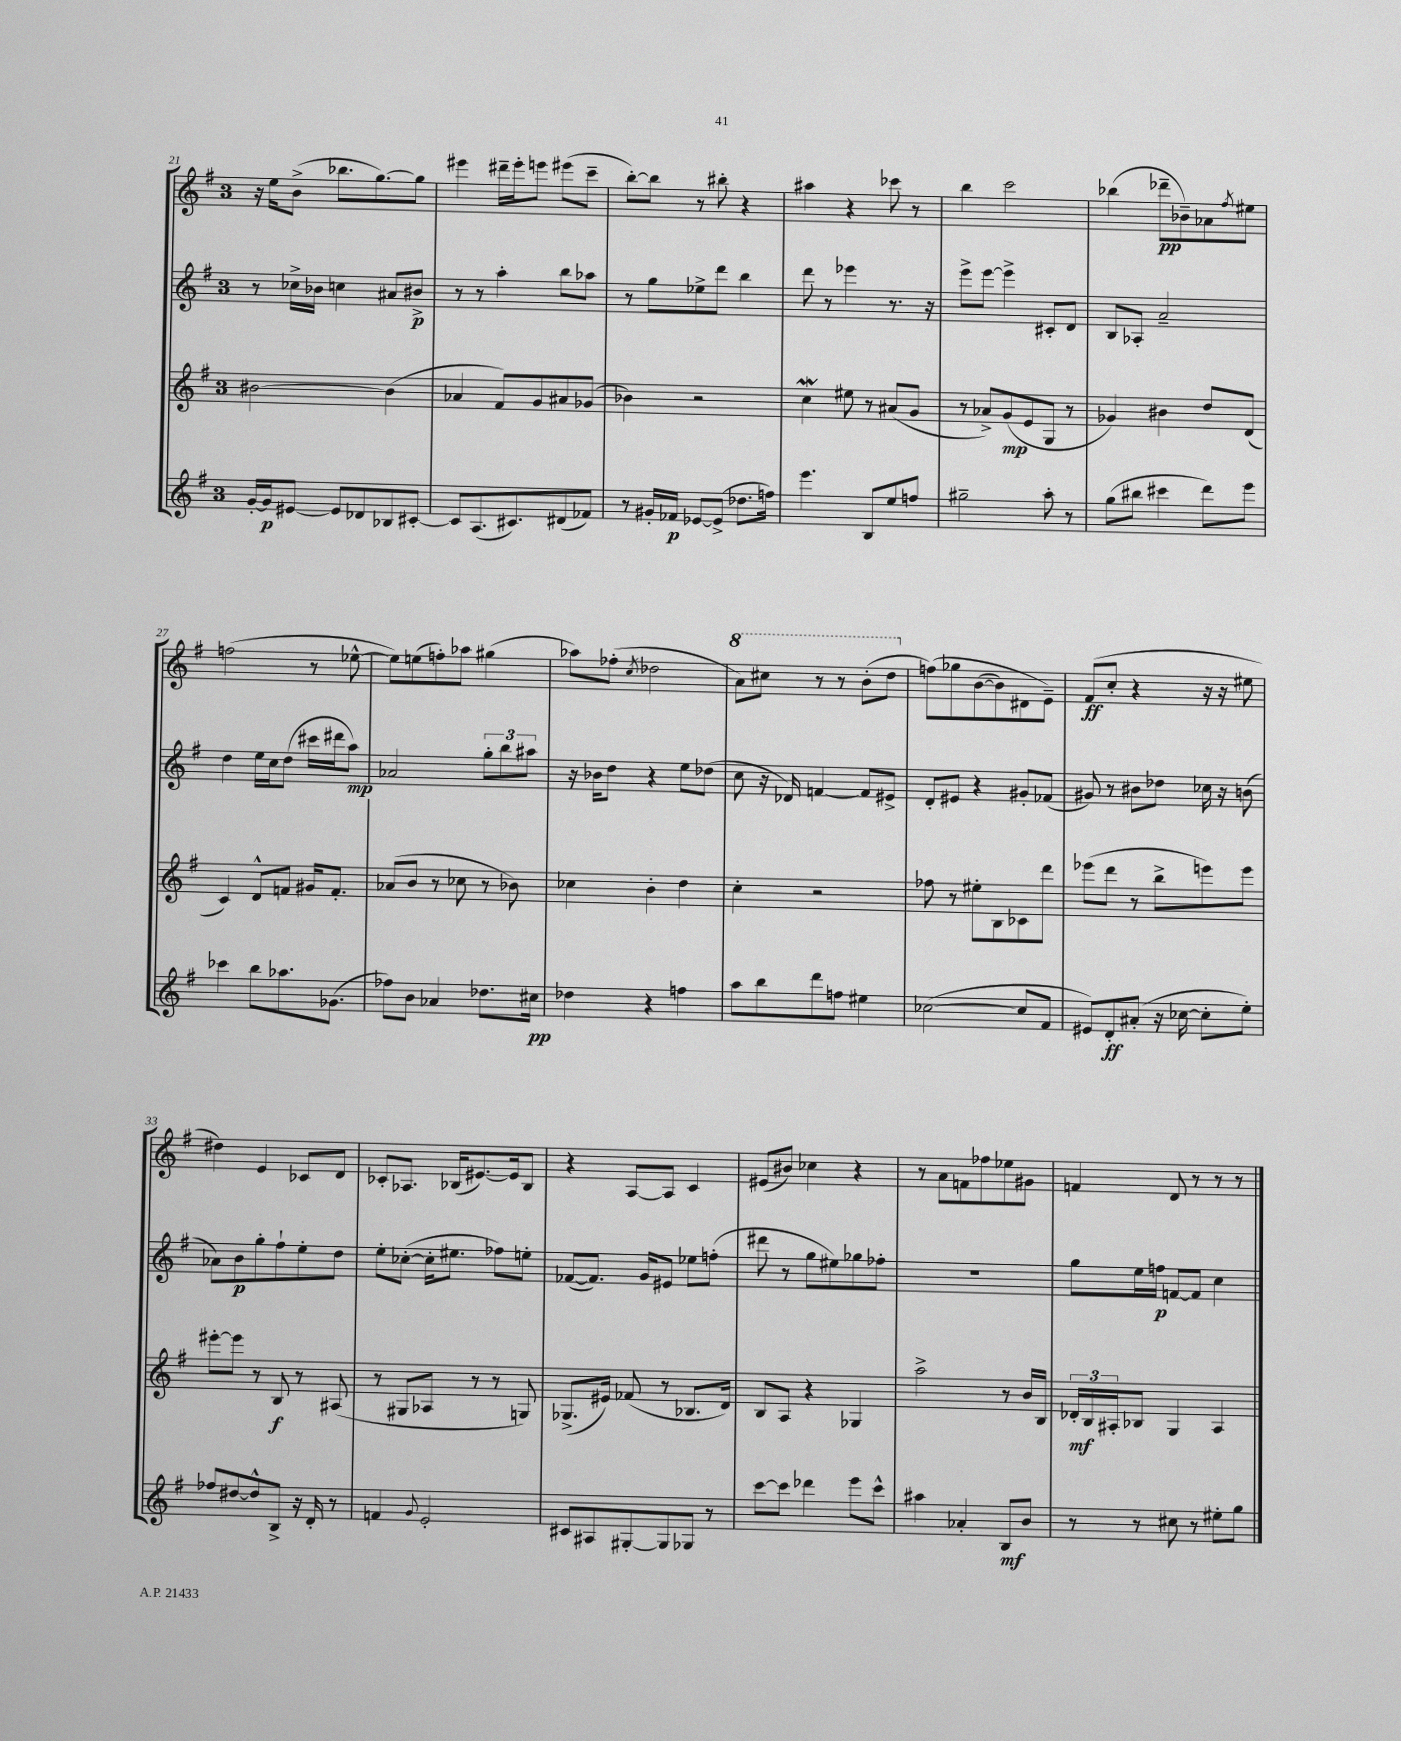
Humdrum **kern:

**kern	**kern	**kern	**kern
*staff4	*staff3	*staff2	*staff1
*clefG2	*clefG2	*clefG2	*clefG2
*k[f#]	*k[f#]	*k[f#]	*k[f#]
*M3/4	*M3/4	*M3/4	*M3/4
[16g'	[2b#	8r	16r
16g]	.	.	16ee
[8e#	.	16cc-^	(8b^
.	.	16b-	.
8e#]	.	4cc	8.bb-
8d-	.	.	.
.	.	.	[8.gg)
8B-	(4b#]	8a#	.
[8c#'	.	8b#^	8gg]
=	=	=	=
8c#]	4a-	8r	4eee#
(8.A	.	8r	.
.	8f#)	4aa'	16ddd#~
8.c#)	.	.	16eee#'
.	8g	.	8eee
(8d#	8a#	8bb	(8eee#
8f-)	(8g-	8aa-	8ccc~
=	=	=	=
8r	4b-)	8r	[8bb')
16g#'	.	8gg	8bb]
16f-	.	.	.
[8e-	2r	8ee-^	8r
(8e-^]	.	8ddd	8bb#'
8.dd-	.	4bb	4r
16ff)	.	.	.
=	=	=	=
4.eee	4cc	8ddd	4aa#
.	.	8r	.
.	8ee#	4eee-	4r
8B	8r	.	.
8ee	(8a#	8.r	8ccc-
8ff	8g	.	8r
.	.	16r	.
=	=	=	=
2gg#~	8r	8eee^	4bb
.	8a-^)	[8eee	.
.	(8g	4eee^]	2ccc
.	8e	.	.
8aa'	8G	8c#'	.
8r	8r	8d	.
=	=	=	=
(8gg	4g-)	8B	(4bb-
8bb#	.	8A-'	.
4ccc#	4b#	2a~	8ddd-~
.	.	.	8b-~)
8ddd)	8dd	.	8a-
.	.	.	8qff#
8eee	(8d	.	8ee#
=	=	=	=
4ccc-	4c)	4dd	(2ff
8bb	8d^^	16ee	.
.	.	16cc	.
8.aa-	8f	(8dd	.
.	16g#	16ccc#	8r
(8.g-	8.f'	16ddd#	.
.	.	8aa)	[8ee-^^
=	=	=	=
8ff-)	(8a-	2a-	8ee-])
8b	8b	.	(8ee
4a-	8r	.	8ff')
.	8cc-	.	8aa-
8.dd-	8r	12gg'	(4gg#
.	.	12bb	.
.	8b-)	.	.
.	.	12aa#	.
16cc#	.	.	.
=	=	=	=
4dd-	4cc-	16r	8aa-)
.	.	16b-	.
.	.	8dd	(8ff-'
.	.	.	8qcc
4r	4b'	4r	2dd-
4ff	4dd	8ee	.
.	.	(8dd-	.
=	=	=	=
8aa	4cc'	8cc	8aa)
8bb	.	16r	8ccc#
.	.	16d-)	.
8ddd	2r	[4f	8r
8ff	.	.	8r
4ee#	.	8f]	(8bb'
.	.	8e#^	8ddd
=	=	=	=
([2cc-	8ff-	8d'	&(8ff)
.	8r	8e#	8gg-
.	8ee#'	4r	([8b
.	8B	.	8b])
8cc-]	8c-	8g#'	8d#
8f#	8ddd	(8f-	8e~&)
=	=	=	=
8e#)	(8eee-	8g#)	(8f#
8d'	8ddd	8r	8cc'
(8a#'	8r	8b#	4r
16r	8bb^	8dd-	.
[16cc-	.	.	.
8cc-']	8eee)	16cc-	16r
.	.	16r	16r
8ee')	8eee	(8b	8ee#
=	=	=	=
8ff-	[8eee#'	8a-)	4dd#)
[8dd#	8eee#]	8b	.
8dd#^^]	8r	8gg'	4e
8B^	8B	8ff#`	.
16r	8r	8ee'	8c-
16d'	.	.	.
8r	(8A#	8dd	8d
=	=	=	=
4f	8r	8ee'	8c-'
.	8G#	([8cc-'	8.A-
8qqg	.	.	.
2e'	8A-	16cc-']	.
.	.	8.ee#	(16B-
.	8r	.	[8.e#)
.	8r	8ff-)	.
.	.	.	16e#]
.	8G)	8ee'	8B-
=	=	=	=
8c#	(8.G-^	([8f-	4r
8A#	.	8.f-])	.
.	16e#)	.	.
[8G#'	(8f-	.	[8A
.	.	16g	.
8G#]	8r	8e#	8A]
8G-	8.B-	8ee-	4c
8r	.	(8ff'	.
.	16d)	.	.
=	=	=	=
[8ccc	8B	8ddd#	(8e#
8ccc]	8A	8r	8b#)
4ddd-	4r	8gg	4cc-
.	.	8ee#)	.
8eee	4G-	8gg-	4r
8ccc^^	.	8ff-'	.
=	=	=	=
4aa#	2aa^	2.r	8r
.	.	.	8a
4a-'	.	.	8f
.	.	.	8ff-
8B	8r	.	8ee-
8b	16b	.	8g#
.	16B	.	.
=	=	=	=
8r	24d-'	8gg	4f
.	24B	.	.
.	24A#'	.	.
8r	8B-	16ee	.
.	.	16ff	.
8cc#	4G	[8f	8d
8r	.	8f]	8r
8ee#'	4A#	4cc	8r
8gg	.	.	8r
==	==	==	==
*-	*-	*-	*-
